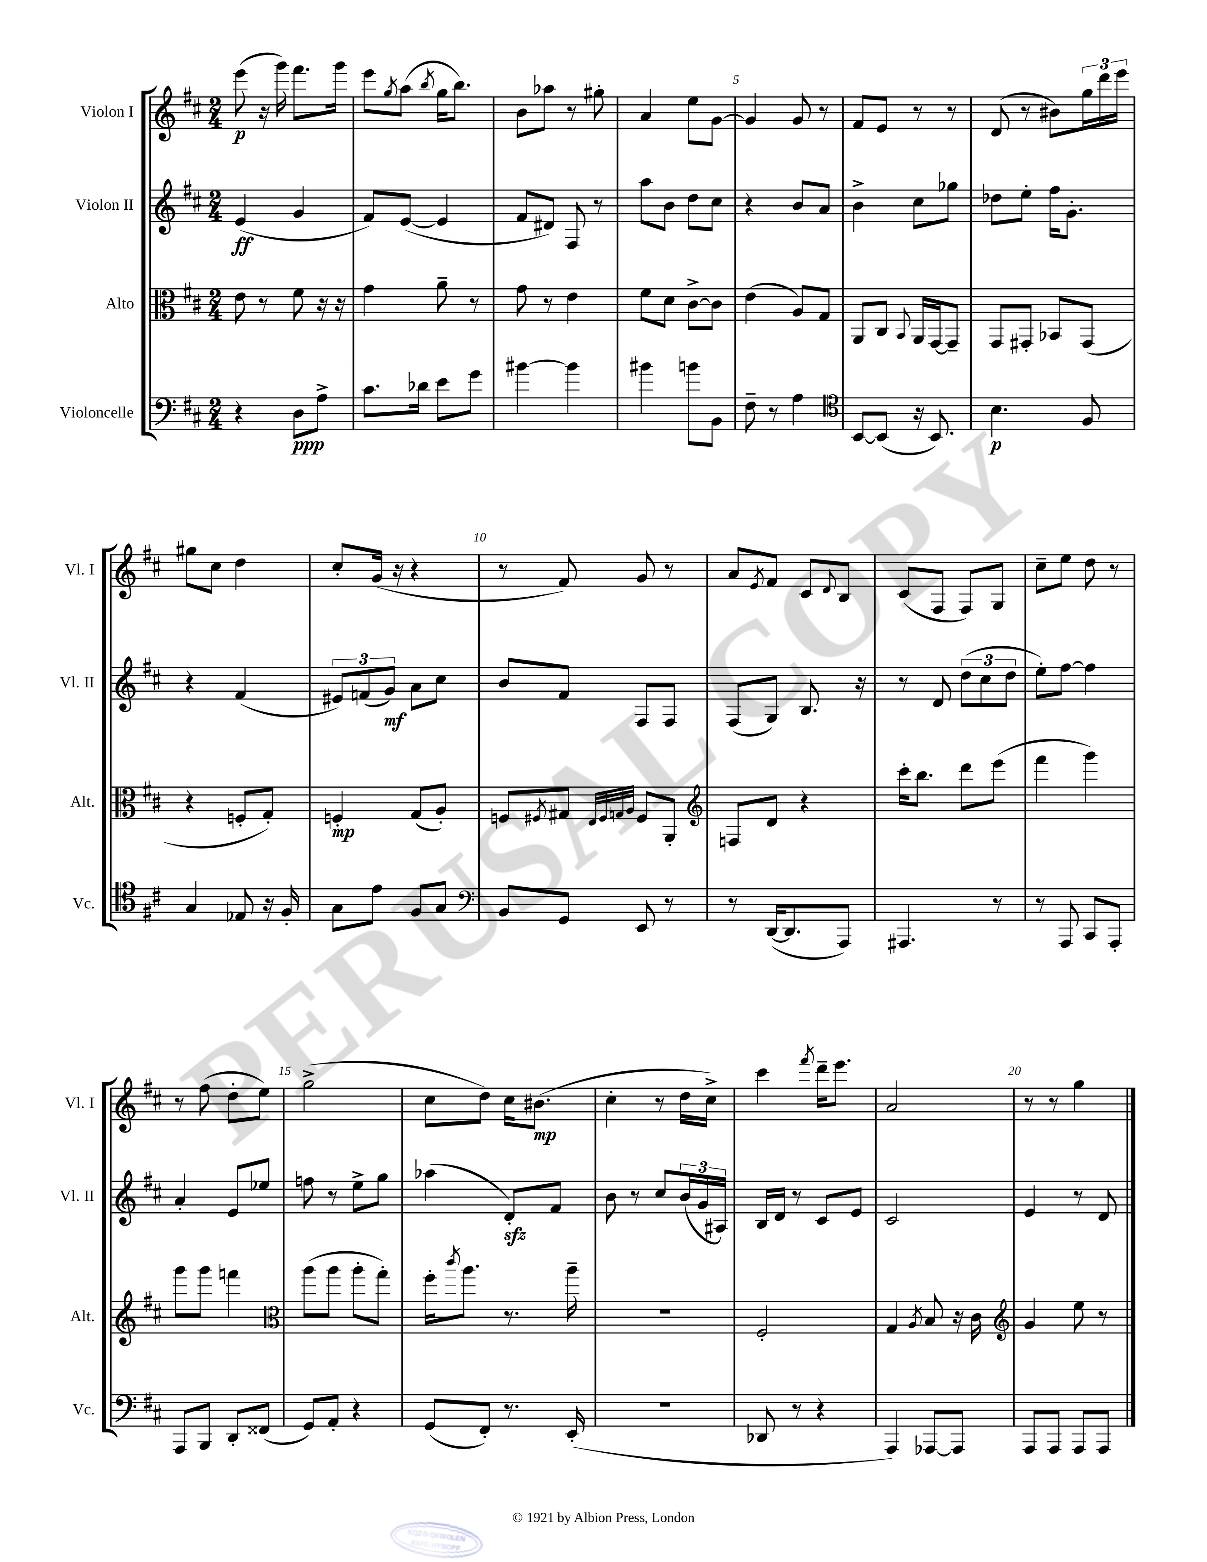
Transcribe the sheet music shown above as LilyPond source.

<<
\new StaffGroup <<
\new Staff = "s0" \with { instrumentName = "Violon I" shortInstrumentName = "Vl. I" } {
    \clef treble \key d \major \numericTimeSignature \time 2/4
    e'''8\p( r16 g'''16) fis'''8. g'''16 |
    e'''8 \acciaccatura { g''8 } a''8( \acciaccatura { b''8 } g''16 b''8.) |
    b'8 aes''8 r8 gis''8-. |
    a'4 e''8 g'8~ |
    g'4 g'8 r8 |
    fis'8 e'8 r8 r8 |
    d'8( r8 bis'8) \tuplet 3/2 { g''16 d'''16 e'''16 } |
    gis''8 cis''8 d''4 |
    cis''8-. g'16( r16 r4 |
    r8 fis'8) g'8 r8 |
    a'8 \acciaccatura { e'8 } fis'8 cis'8 \appoggiatura { d'8 } b8 |
    cis'8( fis8 fis8) g8 |
    cis''8-- e''8 d''8 r8 |
    r8 fis''8( d''8-. e''8) |
    g''2->( |
    cis''8 d''8) cis''16 bis'8.\mp( |
    cis''4-. r8 d''16 cis''16->) |
    cis'''4 \acciaccatura { fis'''8 } d'''16-- e'''8. |
    a'2 |
    r8 r8 g''4 \bar "|." |
}
\new Staff = "s1" \with { instrumentName = "Violon II" shortInstrumentName = "Vl. II" } {
    \clef treble \key d \major \numericTimeSignature \time 2/4
    e'4\ff( g'4 |
    fis'8) e'8~( e'4 |
    fis'8 dis'8) fis8 r8 |
    a''8 b'8 d''8 cis''8 |
    r4 b'8 a'8 |
    b'4-> cis''8 ges''8 |
    des''8 e''8-. fis''16 g'8.-. |
    r4 fis'4( |
    \tuplet 3/2 { eis'8) f'8( g'8\mf) } a'8 cis''8 |
    b'8 fis'8 fis8 fis8 |
    fis8( g8) b8. r16 |
    r8 d'8 \tuplet 3/2 { d''8( cis''8 d''8 } |
    e''8-.) fis''8~ fis''4 |
    a'4-. e'8 ees''8 |
    f''8 r8 e''8-> g''8 |
    aes''4( d'8-.\sfz) fis'8 |
    b'8 r8 cis''8 \tuplet 3/2 { b'16( g'16 ais16) } |
    b16 d'16 r8 cis'8 e'8 |
    cis'2 |
    e'4 r8 d'8 \bar "|." |
}
\new Staff = "s2" \with { instrumentName = "Alto" shortInstrumentName = "Alt." } {
    \clef alto \key d \major \numericTimeSignature \time 2/4
    e'8 r8 fis'8 r16 r16 |
    g'4 a'8-- r8 |
    g'8 r8 e'4 |
    fis'8 d'8 cis'8~-> cis'8 |
    e'4( a8) g8 |
    a,8 cis8 \appoggiatura { b,8 } a,16 g,16~ g,8-- |
    g,8 gis,8-. bes,8 gis,8( |
    r4 f8-. g8-.) |
    f4-.\mp g8( a8-.) |
    f8 \acciaccatura { fis8 } gis8 \grace { e32 fis32 g32 a32 } fis8 a,8-. |
    \clef treble f8 d'8 r4 |
    cis'''16-. b''8. d'''8 e'''8( |
    fis'''4 g'''4) |
    g'''8 g'''8 f'''4 |
    \clef alto a''8( a''8 a''8-. g''8-.) |
    fis''16-. \acciaccatura { cis'''8 } a''8. r8. a''16-- |
    r2 |
    fis2-. |
    g4 \acciaccatura { a8 } b8 r16 cis'16 |
    \clef treble g'4 e''8 r8 \bar "|." |
}
\new Staff = "s3" \with { instrumentName = "Violoncelle" shortInstrumentName = "Vc." } {
    \clef bass \key d \major \numericTimeSignature \time 2/4
    r4 d8\ppp a8-> |
    cis'8. des'16 e'8 g'8 |
    bis'4~ bis'4 |
    bis'4 b'8 b,8 |
    fis8-- r8 a4 |
    \clef tenor b,8~ b,8( r16 b,8.) |
    b4.\p fis8 |
    g4 ees8 r16 fis16-. |
    g8 e'8 fis8 g8 |
    \clef bass b,8 g,8 e,8 r8 |
    r8 d,16~( d,8. a,,8) |
    ais,,4. r8 |
    r8 a,,8 cis,8 a,,8-. |
    a,,8 b,,8 d,8-. fisis,8( |
    g,8) a,8-. r4 |
    g,8( fis,8-.) r8. e,16-.( |
    R2 |
    des,8 r8 r4 |
    a,,4) aes,,8~ aes,,8 |
    a,,8 a,,8 a,,8 a,,8 \bar "|." |
}
>>
>>
\layout { \context { \Score \override BarNumber.break-visibility = ##(#f #t #t) barNumberVisibility = #(every-nth-bar-number-visible 5) } }
